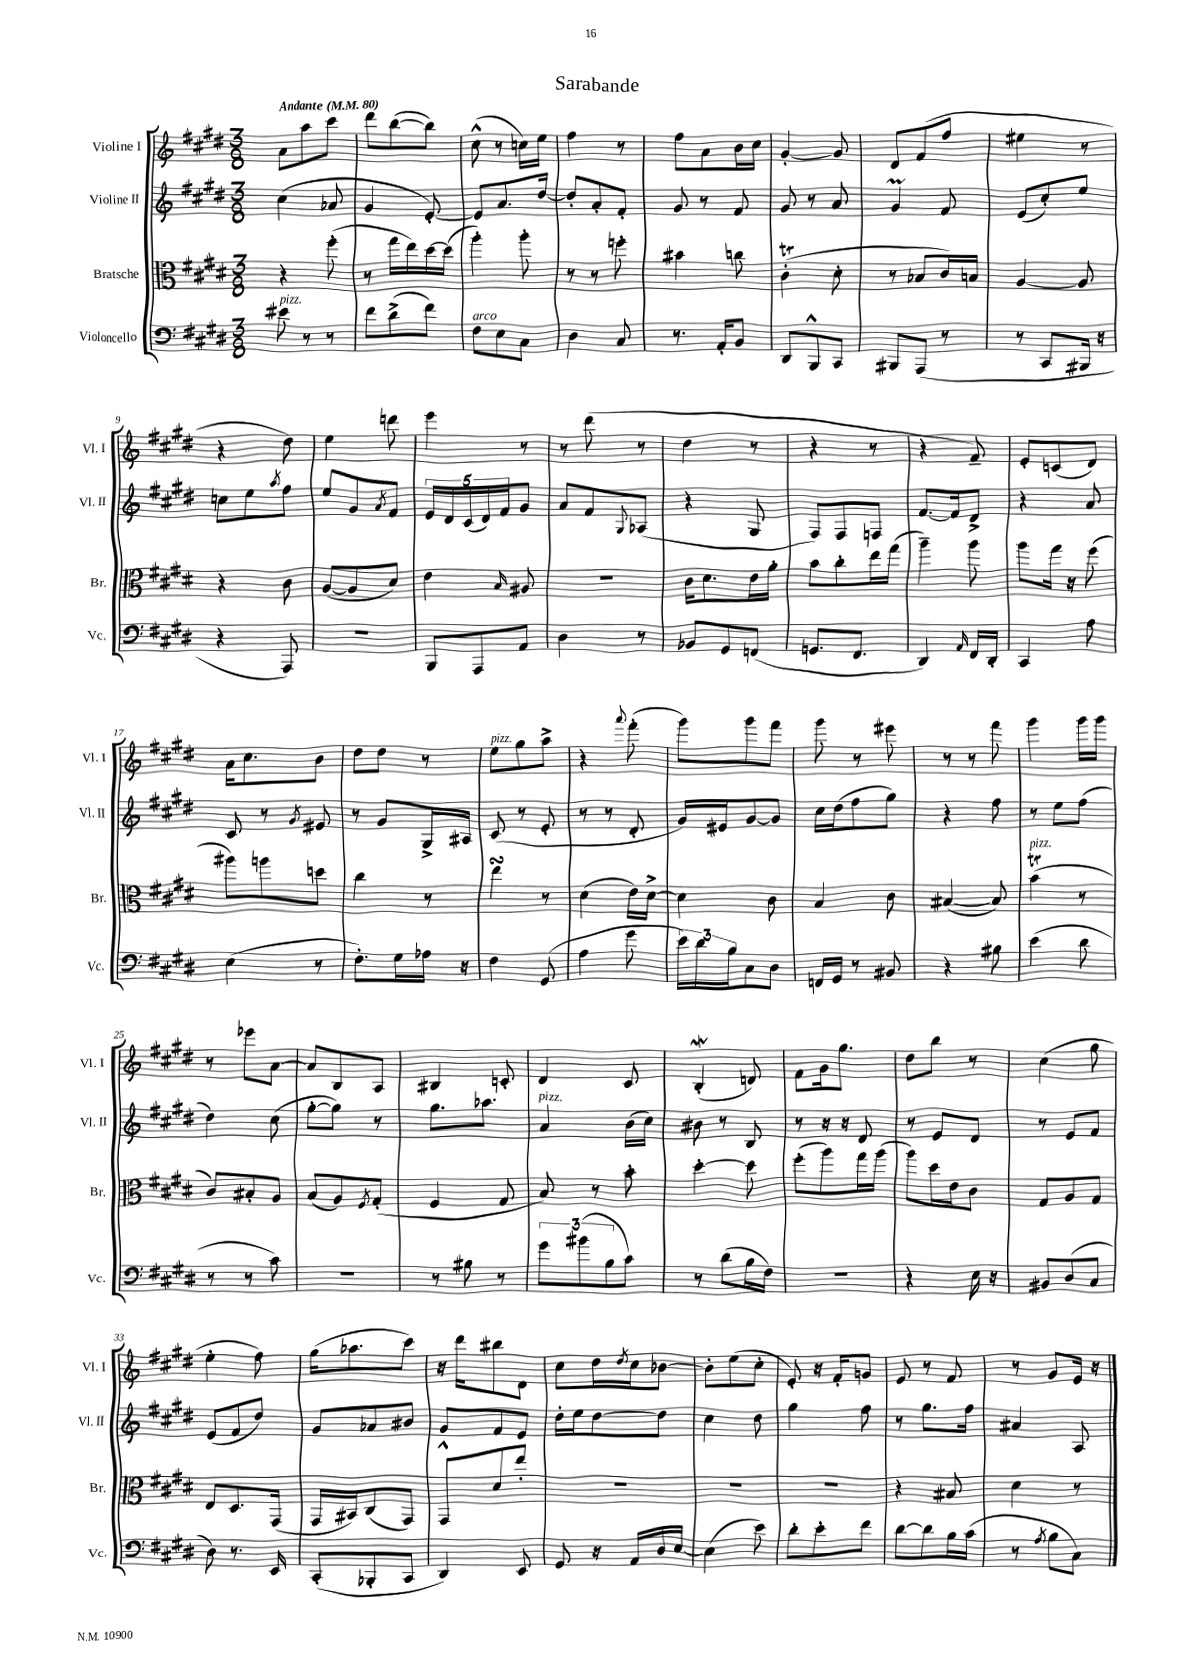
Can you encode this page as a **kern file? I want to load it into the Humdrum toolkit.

**kern	**kern	**kern	**kern
*staff4	*staff3	*staff2	*staff1
*clefF4	*clefC3	*clefG2	*clefG2
*k[f#c#g#d#]	*k[f#c#g#d#]	*k[f#c#g#d#]	*k[f#c#g#d#]
*M3/8	*M3/8	*M3/8	*M3/8
*MM80	*MM80	*MM80	*MM80
8e#\	4r	(4cc#\	8a\L
8r	.	.	8aa\
8r	(8ff#'\	8a-/	8ccc#\J
=	=	=	=
8f#\L	8r	4g#/	8ddd#\L
(8d#^\	16gg#\LL	.	([8bb\
.	16ee\)	.	.
8f#\J)	[16dd#\	[8e'/)	8bb\]J)
.	(16dd#\]JJ	.	.
=	=	=	=
8F#\L	4aa'\)	8e/]L	(8cc#^^\
8E\	.	8.a/	8r
8C#\J	8aa'\	.	16cc\LL)
.	.	[16dd#/Jk	16ee\JJ
=	=	=	=
4D#\	8r	8dd#'/]L	4ff#\
.	8r	8a'/	.
8C#/	8ff'\	8f#'/J	8r
=	=	=	=
8.r	4b#\	8g#/	8ff#\L
.	.	8r	8a\
16AA'/LK	.	.	.
8BB/J	8cc\	8f#/	16b\L
.	.	.	16cc#\JJ
=	=	=	=
8DD#/L	(4c#'\	8g#/	[4g#'/
8BBB^^/	.	8r	.
8CC#/J	8d#'\	8a/	8g#/]
=	=	=	=
8BBB#/L	8r	4g#/	8d#/L
(8AAA/J	8B-/L	.	(8f#/
8r	16c#/L)	8f#/	8ff#/J
.	16B/JJ	.	.
=	=	=	=
8r	[4A/	(8e/L	4ee#\
8CC#/L	.	8cc#'/)	.
16BBB#/Jk	8A/]	8ee/J	8r
16r	.	.	.
=	=	=	=
4r	4r	8cc\L	4r
.	.	8ee\	.
.	.	8qaa/	.
8AAA/)	8c#\	8ff#\J	8dd#\)
=	=	=	=
4.r	([8A/L	8ee/L	4ee\
.	8A/]	8g#/	.
.	.	8qa/	.
.	8d#/J)	8f#/J	8ddd\
=	=	=	=
8BBB/L	4e\	20e/LL	4eee\
.	.	20d#/	.
.	.	(20c#/	.
8AAA/	.	.	.
.	.	20d#/)	.
.	.	20f#/J	.
.	16qqB/	.	.
8AA/J	8A#/	8g#/J	8r
=	=	=	=
4D#\	4.r	8a/L	8r
.	.	8f#/	(8ddd#\
.	.	8qqG#/	.
8r	.	(8A-/J	8r
=	=	=	=
8BB-/L	16c#\LK	4r	4dd#\
.	8.d#\	.	.
8GG#/	.	.	.
(8FF/J	16e\L	8G#/	8r
.	16a'\JJ	.	.
=	=	=	=
8.GG/L	8b\L	8F#/L)	4r
.	8cc#'\	8F#/	.
8.FF#/J	.	.	.
.	16ee\L	8F/J	8r
.	(16gg#\JJ	.	.
=	=	=	=
4DD#/)	4aa~\)	[8.f#/L	4r
.	.	16f#/]k	.
16qqAA/	.	.	.
16FF#/LL	8aa\	8d#^/J	8f#~/)
16DD#'/JJ	.	.	.
=	=	=	=
4CC#/	8aa\L	4r	8e'/L
.	16gg#\Jk	.	(8c/
.	16r	.	.
8A\	(8ff#\	8a/	8d#/J)
=	=	=	=
(4E\	8aa#\L)	8c#/	16a\LK
.	.	.	8.cc#\
.	8aa\	8r	.
.	.	8qg#/	.
8r	8dd\J	8e#/	8b\J
=	=	=	=
8.F#'\L)	4cc#\	8r	8dd#\L
.	.	8g#/L	8dd#\J
16G#\L	.	.	.
16A-\JJ	8r	16G#^/L	8r
16r	.	16A#/JJ	.
=	=	=	=
4F#\	4ee\	(8c#/	8ee\L
.	.	8r	8gg#\
(8GG#/	8r	8e'/	8aa^\J
=	=	=	=
4A\	(4d#\	8r	4r
.	.	8r	.
.	.	.	8qqaaa/
8g#\	16e\LL)	8d#'/	(8fff#'\
.	[16d#^\JJ	.	.
=	=	=	=
24e\LL)	4d#\]	16g#/LL)	8ggg#\L)
24d#\	.	.	.
.	.	16e#/J	.
24B\J	.	.	.
8C#\	.	[8g#/	8ggg#\
8D#\J	8c#\	8g#/]J	8fff#\J
=	=	=	=
16FF/LL	4B/	16cc#\LL	8ggg#\
16GG#/JJ	.	(16dd#\J	.
8r	.	8ff#\	8r
8BB#/	8c#\	8gg#\J)	8eee#\
=	=	=	=
4r	([4B#/	4r	8r
.	.	.	8r
8B#\	8B#/])	8ff#\	8fff#\
=	=	=	=
(4e\	(4b\	8r	4ggg#\
.	.	8ee\L	.
8d#\	8r	(8ff#\J	16ggg#\LL
.	.	.	16ggg#\JJ
=	=	=	=
8r	8c#/L)	4dd#\)	8r
8r	8B#'/	.	8eee-\L
8c#\)	8A/J	(8cc#\	[8a\J
=	=	=	=
4.r	(8B/L	[8gg#'\L	8a/]L
.	8A/)	8gg#\]J)	8B/
.	8qF#/	.	.
.	(8G#'/J	8r	8A/J
=	=	=	=
8r	4F#/	8.gg#\L	4B#/
8B#\	.	.	.
.	.	8.aa-\J	.
8r	8G#/	.	8c'/
=	=	=	=
12g#\L	8B/)	4a/	4d#/
(12b#\	.	.	.
.	8r	.	.
12B\	.	.	.
8c#\J)	8b'\	(16b\LL	8c#/
.	.	16cc#\JJ)	.
=	=	=	=
8r	[4dd#'\	8b#\	(4B'/
(8d#\L	.	8r	.
16B\L	8dd#\]	8B/	8d/)
16F#\JJ)	.	.	.
=	=	=	=
4.r	(8ff#'\L	8r	8f#\L
.	8aa\)	16r	16g#\k
.	.	16r	8.gg#\J
.	16gg#\L	8d#/	.
.	(16aa\JJ	.	.
=	=	=	=
4r	8aa\L)	8r	8dd#\L
.	16dd#\L	8e/L	8bb\J
.	16e\J	.	.
16E\	8c#\J	8d#/J	8r
16r	.	.	.
=	=	=	=
8BB#/L	8G#/L	8r	(4cc#\
(8D#/	8A/	8e/L	.
8C#/J	8G#/J	8f#/J	8gg#\
=	=	=	=
8D#\)	8E/L	(8e/L	4ee'\
8.r	8.D#/	8f#/	.
.	.	8dd#/J)	8ff#\)
16EE/	(16GG#/Jk	.	.
=	=	=	=
(8CC#'/L	16GG#/LL	8g#/L	(16gg#\LK
.	16BB#/J)	.	8.aa-\
8BBB-'/	(8C#/	8a-/	.
8CC#/J	8GG#/J)	8b#/J	8ccc#\J)
=	=	=	=
4DD#/)	8GG#^^/L	8g#/L	16r
.	.	.	16ddd#\LK
.	8d#/	8f#/	8bb#\
8EE/	8ee'/J	8e/J	8d#\J
=	=	=	=
8GG#/	4.r	16dd#'\LL	8cc#\L
.	.	16ee\J	.
16r	.	[8dd#\	16dd#\L
.	.	.	8qdd#/
16AA/LL	.	.	16cc#\J
16D#/	.	8dd#\]J	[8b-\J
[16E/JJ	.	.	.
=	=	=	=
(4E\]	4.r	4cc#\	8b-'\]L
.	.	.	(8ee\
8e\)	.	8dd#\	8cc#'\J
=	=	=	=
8d#'\L	4.r	4gg#\	8e'/)
8e'\	.	.	16r
.	.	.	16f#'/LK
8f#\J	.	8ff#\	8g/J
=	=	=	=
[8d#\L	4r	8r	8e/
8d#\]	.	8.gg#\L	8r
16B\L	8B#/	.	8f#/
(16c#\JJ	.	16ff#\Jk	.
=	=	=	=
8r	4d#\	4a#/	8r
8qA/	.	.	.
8B\L	.	.	8g#/L
8C#\J)	8r	8A/	16e/Jk
.	.	.	16r
==	==	==	==
*-	*-	*-	*-
